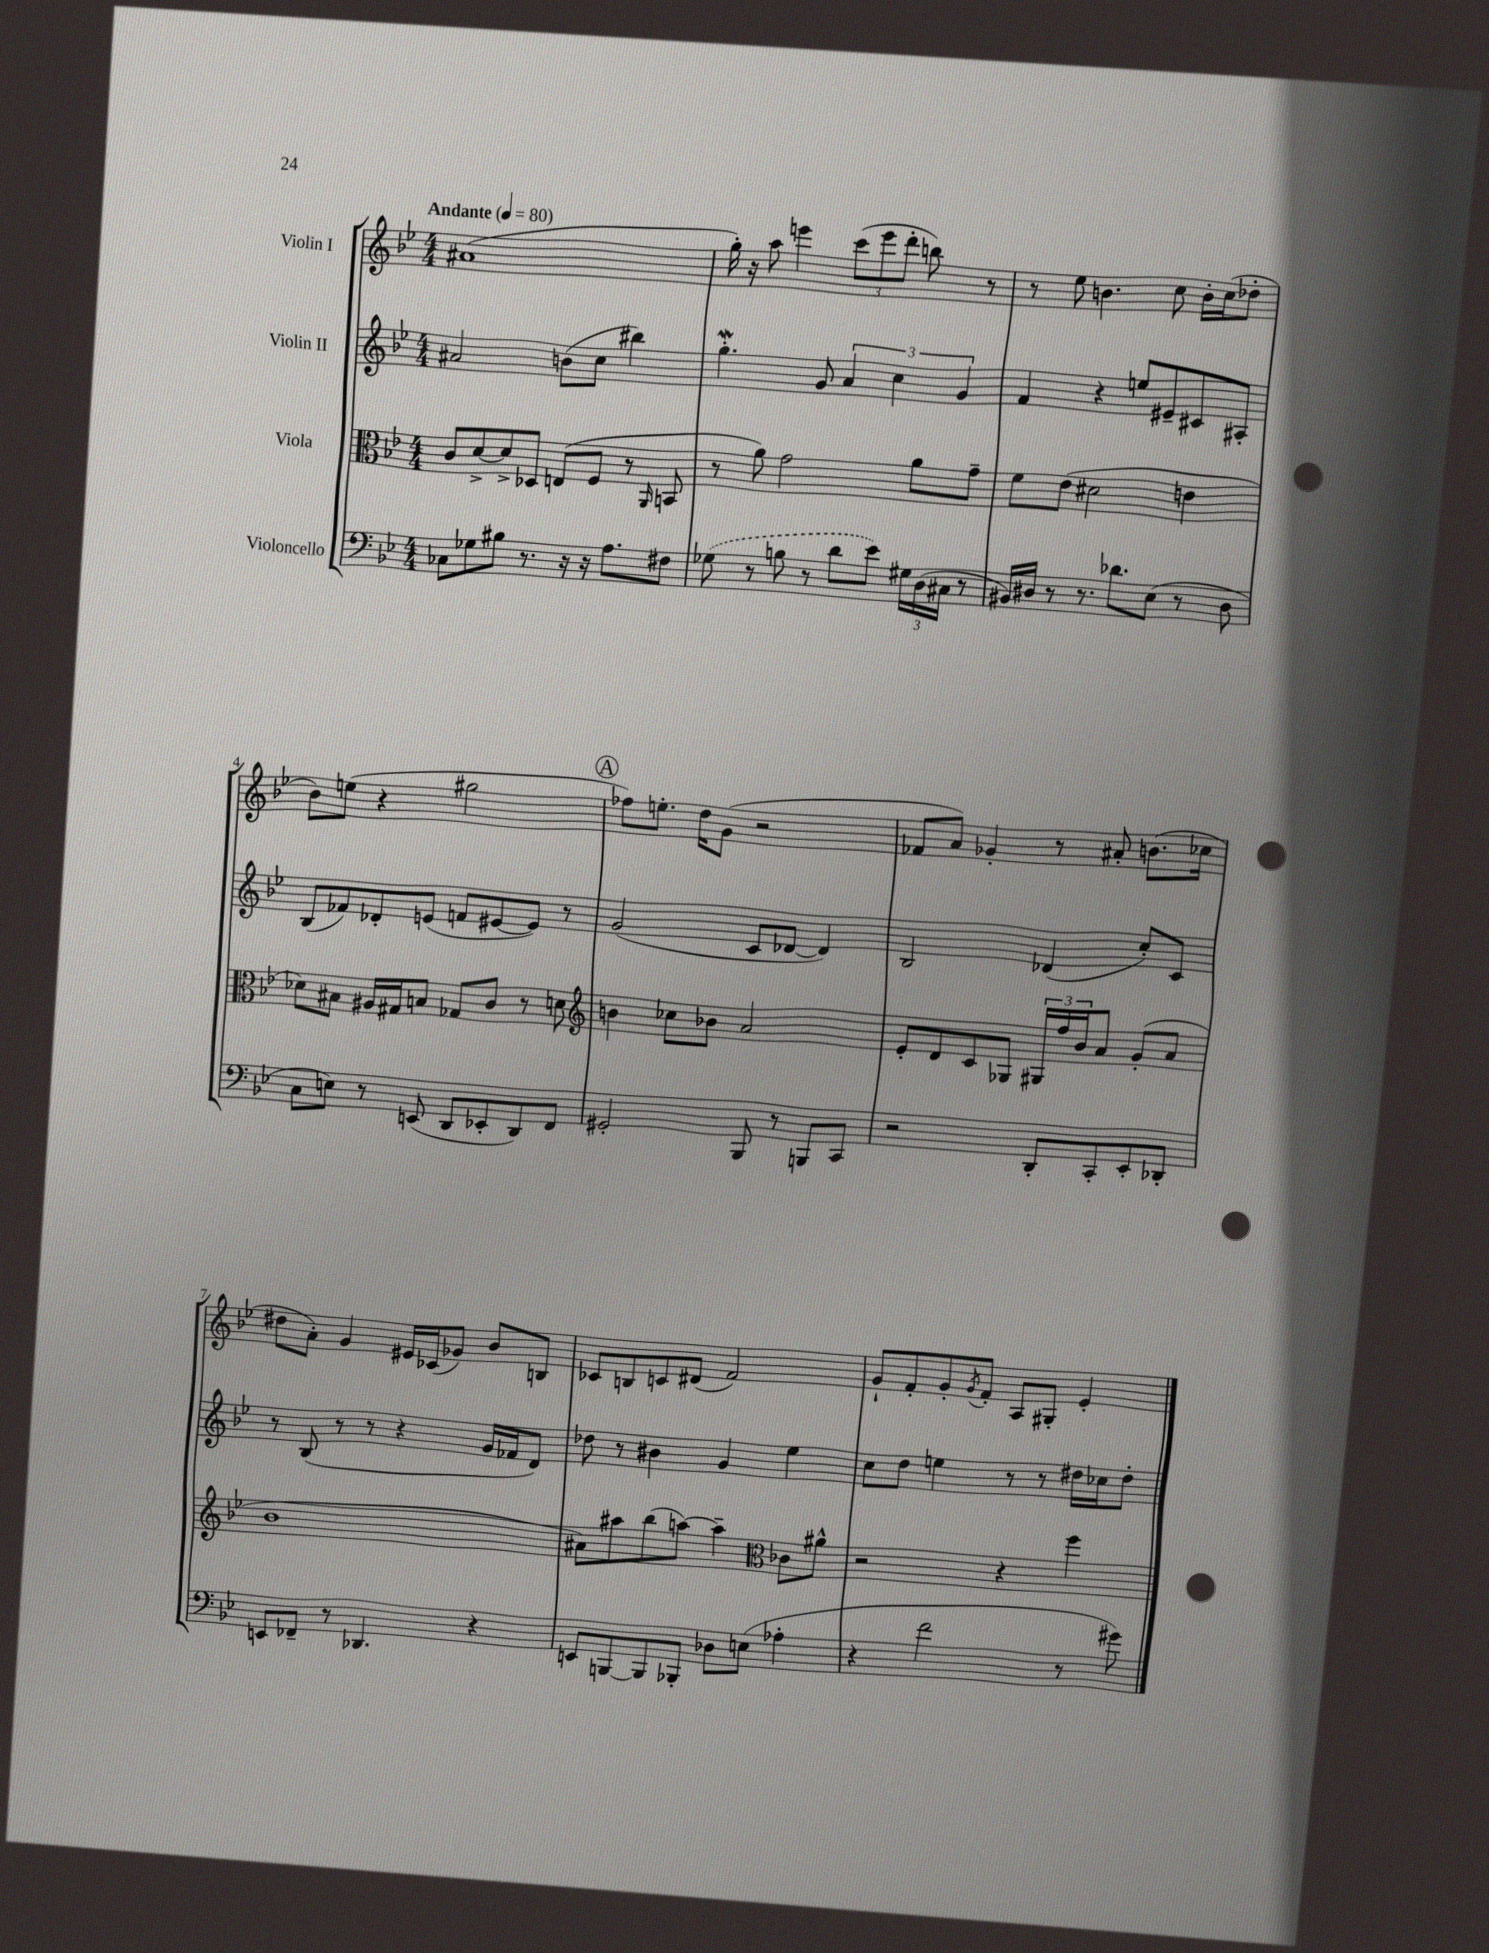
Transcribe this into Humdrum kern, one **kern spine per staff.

**kern	**kern	**kern	**kern
*staff4	*staff3	*staff2	*staff1
*clefF4	*clefC3	*clefG2	*clefG2
*k[b-e-]	*k[b-e-]	*k[b-e-]	*k[b-e-]
*M4/4	*M4/4	*M4/4	*M4/4
*MM80	*MM80	*MM80	*MM80
8C-	8c	2a#	(1a#
8G-	[8d^	.	.
8B#	8d^]	.	.
8.r	8D-	.	.
.	(8E	(8b	.
16r	.	.	.
16r	8F	8cc	.
8.A	.	.	.
.	8r	4bb#)	.
.	16qqAA	.	.
8F#	8BB	.	.
=	=	=	=
(8G-	8r	4.gg'	16gg')
.	.	.	16r
8r	8a)	.	8aa
8B	2g	.	4eee
8r	.	8g	.
8d	.	6a	(12ccc
.	.	.	12eee
8e-)	.	.	.
.	.	6cc	12ddd'
24G#	8a	.	8bb)
(24D	.	.	.
24C#	.	6g	.
8r	8g~	.	8r
=	=	=	=
16BB#)	8f	4f	8r
16D#	.	.	.
8r	(8e-	.	8ee-
8.r	2d#	4r	4.b
8.d-	.	.	.
.	.	8ee	.
(8E-	.	8e#~	8cc
8r	4e	8c#	16b'
.	.	.	(16cc
8D#	.	8A#'	8dd-'
=	=	=	=
8C	8d-)	(8B-	8b-)
8E)	8B#	8f-)	(8ee
8r	16A#	8d-'	4r
.	16G#	.	.
(8EE	8B	(8e	.
8DD	8G-	8f	2gg#
8EE-'	8c	[8e#	.
8DD)	8r	8e#])	.
8FF	8d	8r	.
=	=	=	=
*	*clefG2	*	*
2GG#'	4b	(2g	8ff-)
.	.	.	8.ee'
.	8cc-	.	.
.	.	.	16dd
.	8b-	.	(8g
8BBB-	2a	8c	2r
8r	.	[8d-	.
8BBB	.	4d-])	.
8CC	.	.	.
=	=	=	=
2r	8e-'	2B-	8f-
.	8d	.	8a)
.	8c	.	4g-'
.	8G-	.	.
8DD'	24G#	(4d-	8r
.	24ff	.	.
.	24b-	.	.
8CC'	8a	.	8a#'
8EE-'	(8g'	8cc')	(8.b
8DD-'	8a	8c	.
.	.	.	16cc-
=	=	=	=
8EE	1b-	8r	8dd#
8FF-~	.	(8B-	8a')
8r	.	8r	4g
4.DD-	.	8r	.
.	.	4r	16e#
.	.	.	(16c-
.	.	.	8g-)
4r	.	16g	8b-
.	.	16f-	.
.	.	8d)	8B
=	=	=	=
8EE	8a#)	8dd-	8c-
[8BBB	8aa#	8r	8B
8BBB]	(8bb-	4b#	8c
8BBB-'	[8aa)	.	(8d#
8D-	4aa~]	4g	2f)
(8E	.	.	.
*	*clefC3	*	*
4A-'	8c-	4ee-	.
.	8a#^^	.	.
=	=	=	=
4r	2r	8cc	8g`
.	.	8dd	8f'
2f	.	4ee	8g'
.	.	.	8qg
.	.	.	8f'
.	4r	8r	8A
.	.	8r	8G#'
8r	4ff	16dd#	4e-'
.	.	16cc-	.
8g#)	.	8dd#'	.
==	==	==	==
*-	*-	*-	*-
